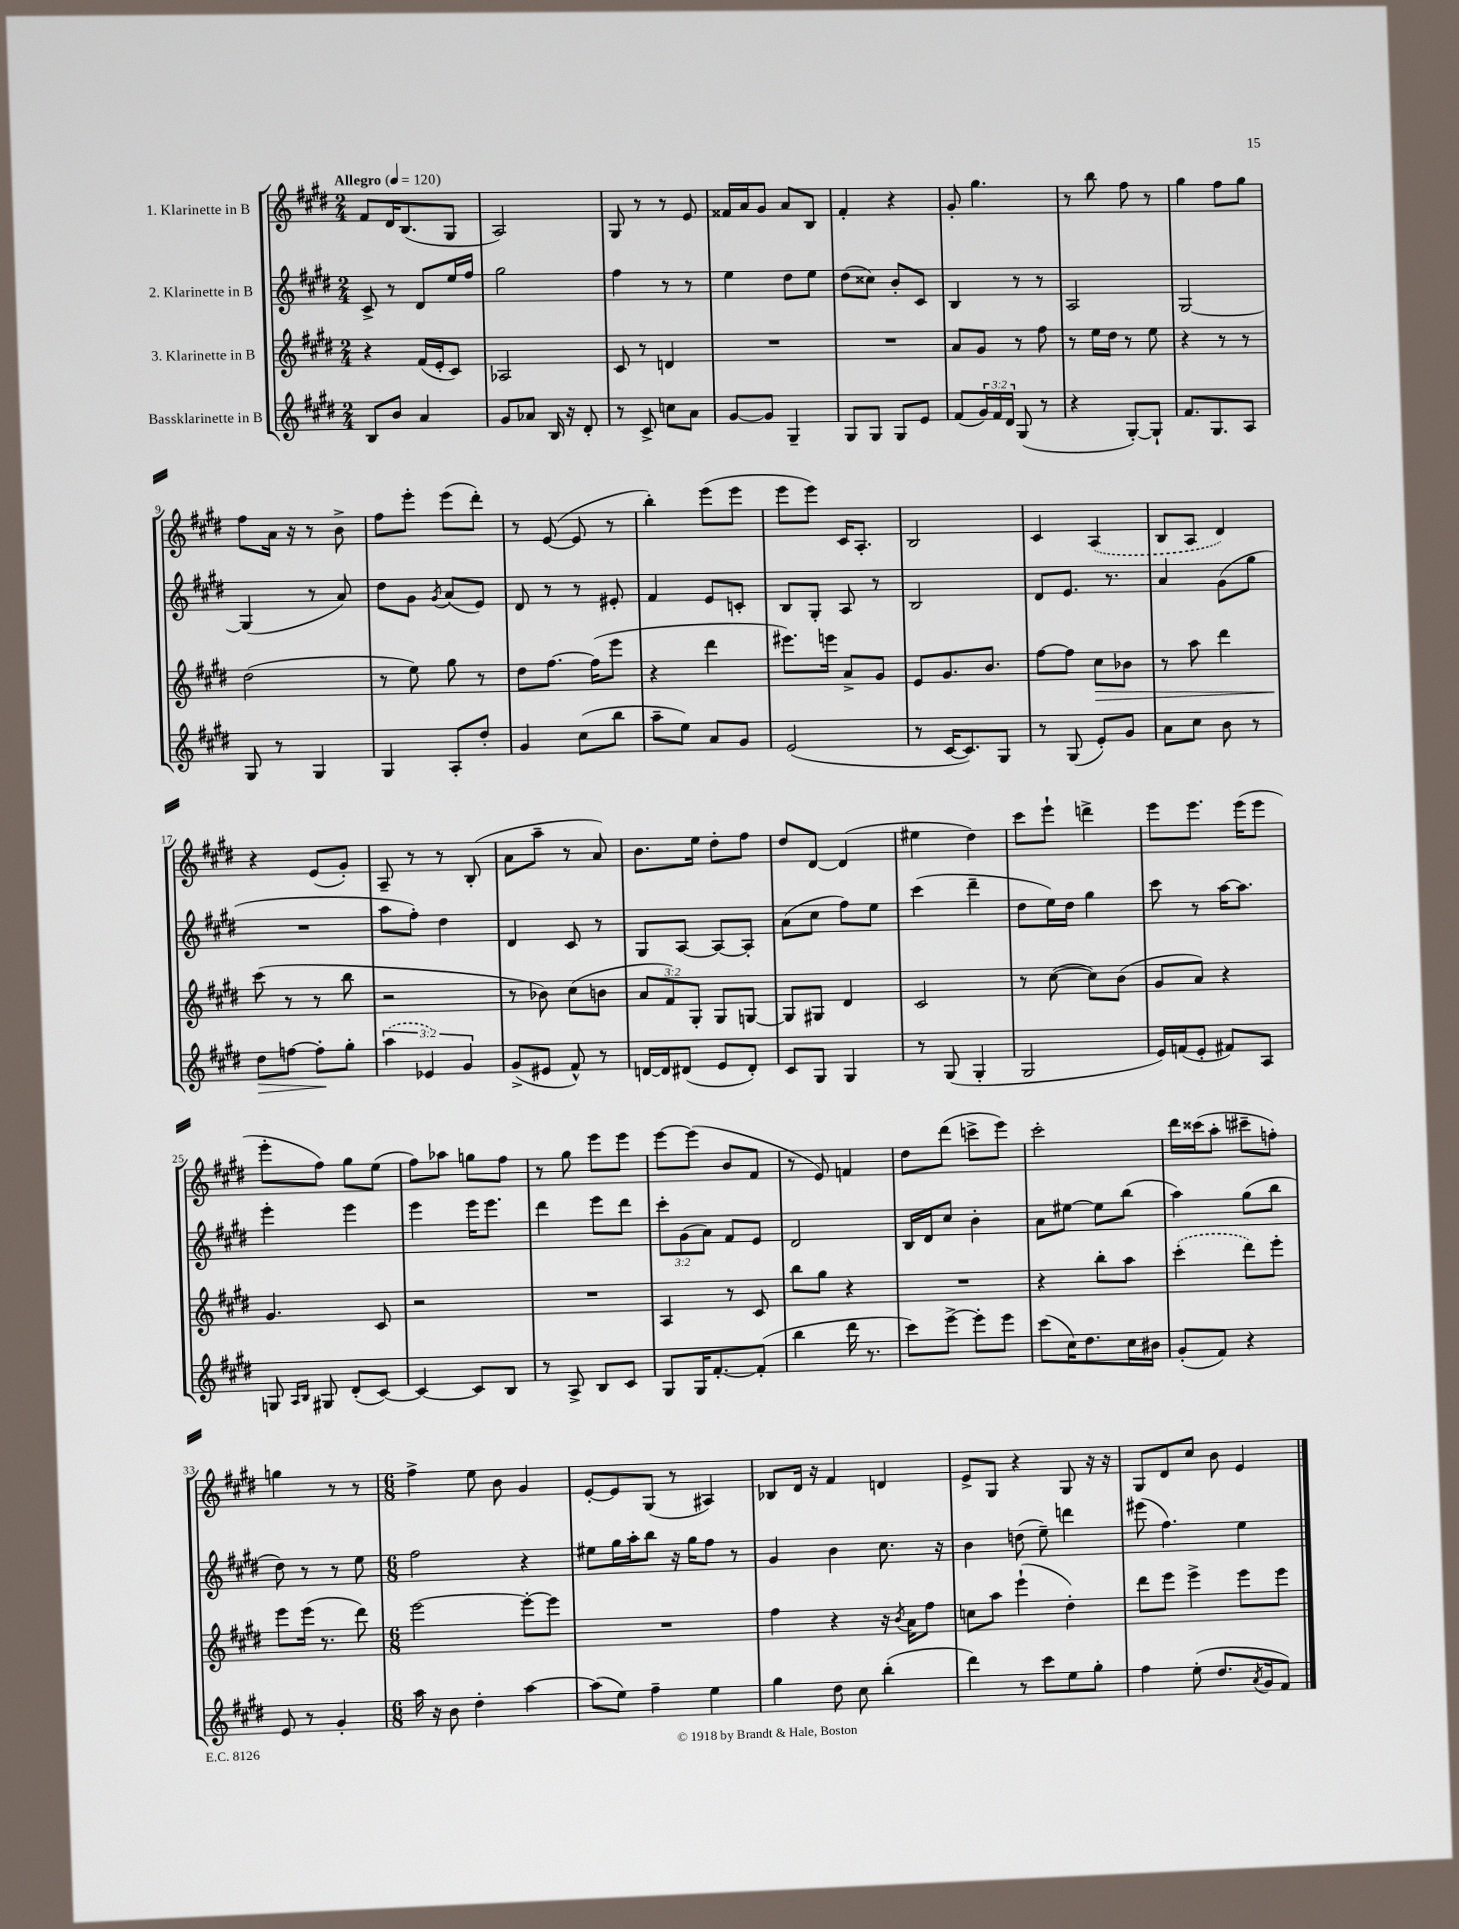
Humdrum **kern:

**kern	**kern	**kern	**kern
*staff4	*staff3	*staff2	*staff1
*clefG2	*clefG2	*clefG2	*clefG2
*k[f#c#g#d#]	*k[f#c#g#d#]	*k[f#c#g#d#]	*k[f#c#g#d#]
*M2/4	*M2/4	*M2/4	*M2/4
*MM120	*MM120	*MM120	*MM120
8B	4r	8c#^	8f#
8b	.	8r	16d#
.	.	.	(8.B
4a	(16f#	8d#	.
.	16e'	.	.
.	8c#)	16ee	8G#
.	.	16ff#	.
=	=	=	=
8g#	2A-	2gg#	2A)
8a-	.	.	.
16B	.	.	.
16r	.	.	.
8d#'	.	.	.
=	=	=	=
8r	8c#	4ff#	8G#
8c#^	8r	.	8r
8cc	4d	8r	8r
8a	.	8r	8e
=	=	=	=
[8g#	2r	4ee	16f##
.	.	.	16a
8g#]	.	.	8g#
4G#~	.	8dd#	8a
.	.	8ee	8B
=	=	=	=
8G#	2r	(8dd#	4f#'
8G#	.	8cc##)	.
8G#	.	8b'	4r
8e	.	8c#	.
=	=	=	=
(8f#	8a	4B	8g#'
24g#)	8g#	.	4.gg#
24f#	.	.	.
24d#	.	.	.
(8G#	8r	8r	.
8r	8ff#	8r	.
=	=	=	=
4r	8r	2A	8r
.	16ee	.	8bb
.	16dd#	.	.
[8G#')	8r	.	8ff#
8G#`]	8ee	.	8r
=	=	=	=
8.f#	4r	[2G#	4gg#
8.G#	.	.	.
.	8r	.	8ff#
8A	8r	.	8gg#
=	=	=	=
8G#	(2dd#	(4G#]	8ff#
8r	.	.	16a
.	.	.	16r
4G#	.	8r	8r
.	.	8a)	8b^
=	=	=	=
4G#	8r	8dd#	8ff#
.	8ee)	8g#	8eee'
.	.	8qg#	.
8A'	8gg#	(8a	(8eee
8dd#'	8r	8e)	8ddd#')
=	=	=	=
4g#	8dd#	8d#	8r
.	[8.ff#	8r	([8e
(8cc#	.	8r	8e]
.	(16ff#]	.	.
8bb	8eee	8e#'	8r
=	=	=	=
8aa~	4r	4f#	4bb')
8ee)	.	.	.
8a	4ddd#	8e	(8eee
8g#	.	8c'	8eee
=	=	=	=
(2e	8.eee#)	8B	8eee
.	.	8G#'	8eee)
.	16eee	.	.
.	8a^	8A	16c#
.	.	.	8.A'
.	8g#	8r	.
=	=	=	=
8r	8e	2B	2B
[16c#	8.g#	.	.
8.c#])	.	.	.
.	8.b	.	.
8G#	.	.	.
=	=	=	=
8r	[8ff#	8d#	4c#
(8G#	8ff#]	8.e	.
8e')	8cc#	.	(4A
.	.	8.r	.
8g#	8b-	.	.
=	=	=	=
8a	8r	4a	8B
8cc#	8aa	.	8A
8b	4ddd#	(8g#	4d#)
8r	.	8gg#	.
=	=	=	=
8dd#	(8ccc#	2r	4r
[8ff	8r	.	.
8ff']	8r	.	(8e
8gg#'	8bb	.	8g#')
=	=	=	=
(6aa	2r	8aa	8A~
.	.	8ff#')	8r
6e-)	.	.	.
.	.	4dd#	8r
6g#	.	.	.
.	.	.	(8B'
=	=	=	=
(8g#^	8r	4d#	8a
8e#	8b-)	.	8aa~
8f#^^)	(8cc#	8c#	8r
8r	8b	8r	8a)
=	=	=	=
[16d	12a	8G#	8.b
16d]	.	.	.
.	12f#)	.	.
(8d#	.	[8A	.
.	12G#'	.	.
.	.	.	16ee
8e	8G#	8A_	8dd#'
8d#')	[8G	8A']	8ff#
=	=	=	=
8c#	8G]	(8a	8dd#
8G#	8G#	8cc#	[8d#
4G#	4d#	8ff#)	(4d#]
.	.	8ee	.
=	=	=	=
8r	2c#	(4ccc#	4ee#
(8G#	.	.	.
4G#'	.	4ddd#~	4dd#)
=	=	=	=
2G#	8r	8dd#	8ccc#
.	([8cc#	16ee)	8eee`
.	.	16dd#	.
.	8cc#])	4gg#	4ddd^
.	(8b	.	.
=	=	=	=
16e)	8g#	8ccc#	8eee
(16f	.	.	.
8e'	8a)	8r	8.eee
8f#)	4r	[16aa	.
.	.	8.aa]	(16eee
8A	.	.	8eee
=	=	=	=
8G	4.g#	4eee'	8eee'
16qqA	.	.	.
16qqB	.	.	.
8G#	.	.	8ff#)
(8d#'	.	4eee	8gg#
[8c#)	8c#	.	(8ee
=	=	=	=
4c#_	2r	4eee	8ff#)
.	.	.	8aa-
8c#]	.	16eee	8gg
.	.	8.eee	.
8B	.	.	8ff#
=	=	=	=
8r	2r	4ddd#	8r
8A^	.	.	8gg#
8B	.	8eee	8eee
8c#	.	8ddd#	8eee
=	=	=	=
8G#	4A	12ccc#'	[8eee
.	.	(12g#	.
16G#	.	.	(8eee]
.	.	12a)	.
[8.f#'	.	.	.
.	8r	8f#	8b
(8f#']	8c#	8e	8f#
=	=	=	=
4bb	8bb	2d#	8r
.	8gg#	.	8e)
16ddd#	4r	.	4f
8.r	.	.	.
=	=	=	=
8ccc#)	2r	16B	8dd#
.	.	16d#	.
[8eee^	.	8cc#	(8ddd#
8eee']	.	4b'	8ccc^
8eee	.	.	8eee)
=	=	=	=
(8ccc#	4r	8a	2ccc#'
16cc#)	.	[8ee#	.
8.dd#	.	.	.
.	8bb'	8ee#]	.
16cc#	8aa	(8bb	.
16b#	.	.	.
=	=	=	=
(8g#'	(4ccc#'	4aa)	16ddd#
.	.	.	(16ccc##
8f#)	.	.	8aa'
4r	8ddd#)	(8gg#	8ccc#~
.	8eee'	8bb	8ff')
=	=	=	=
8e	8eee	8dd#)	4gg
8r	(16eee	8r	.
.	8.r	.	.
4g#'	.	8r	8r
.	8ddd#)	8ee	8r
=	=	=	=
*M6/8	*M6/8	*M6/8	*M6/8
16aa	[2eee	2ff#	4ff#^
16r	.	.	.
8b	.	.	.
4dd#'	.	.	8ee
.	.	.	8b
[4aa	8eee'_	4r	4g#
.	8eee]	.	.
=	=	=	=
(8aa]	2.r	8ee#	[8e'
8ee)	.	16gg#	8e]
.	.	16aa'	.
4ff#~	.	8bb	(8G#
.	.	16r	8r
.	.	16gg#	.
4ee	.	8ff#	4A#)
.	.	8r	.
=	=	=	=
4gg#	4ff#	4g#	8B-
.	.	.	16d#
.	.	.	16r
8dd#	4r	4b	4f#
8cc#	.	.	.
(4bb'	16r	8.cc#	4d
.	8qb	.	.
.	16a	.	.
.	8ff#	.	.
.	.	16r	.
=	=	=	=
4ddd#)	8cc	4b	8e^
.	8aa	.	8G#
8r	(4eee`	(8dd	4r
8ccc#	.	8ee~)	.
8ee	4dd#')	4ddd	8G#
8gg#'	.	.	16r
.	.	.	16r
=	=	=	=
4ff#	8ddd#	(8eee#	8G#
.	8eee	4.ff#)	8d#
(8ee'	4eee^	.	8cc#
8.dd#	.	.	8b
.	8eee	4ee	4e
8qa	.	.	.
16g#	.	.	.
8f#)	8eee	.	.
==	==	==	==
*-	*-	*-	*-
